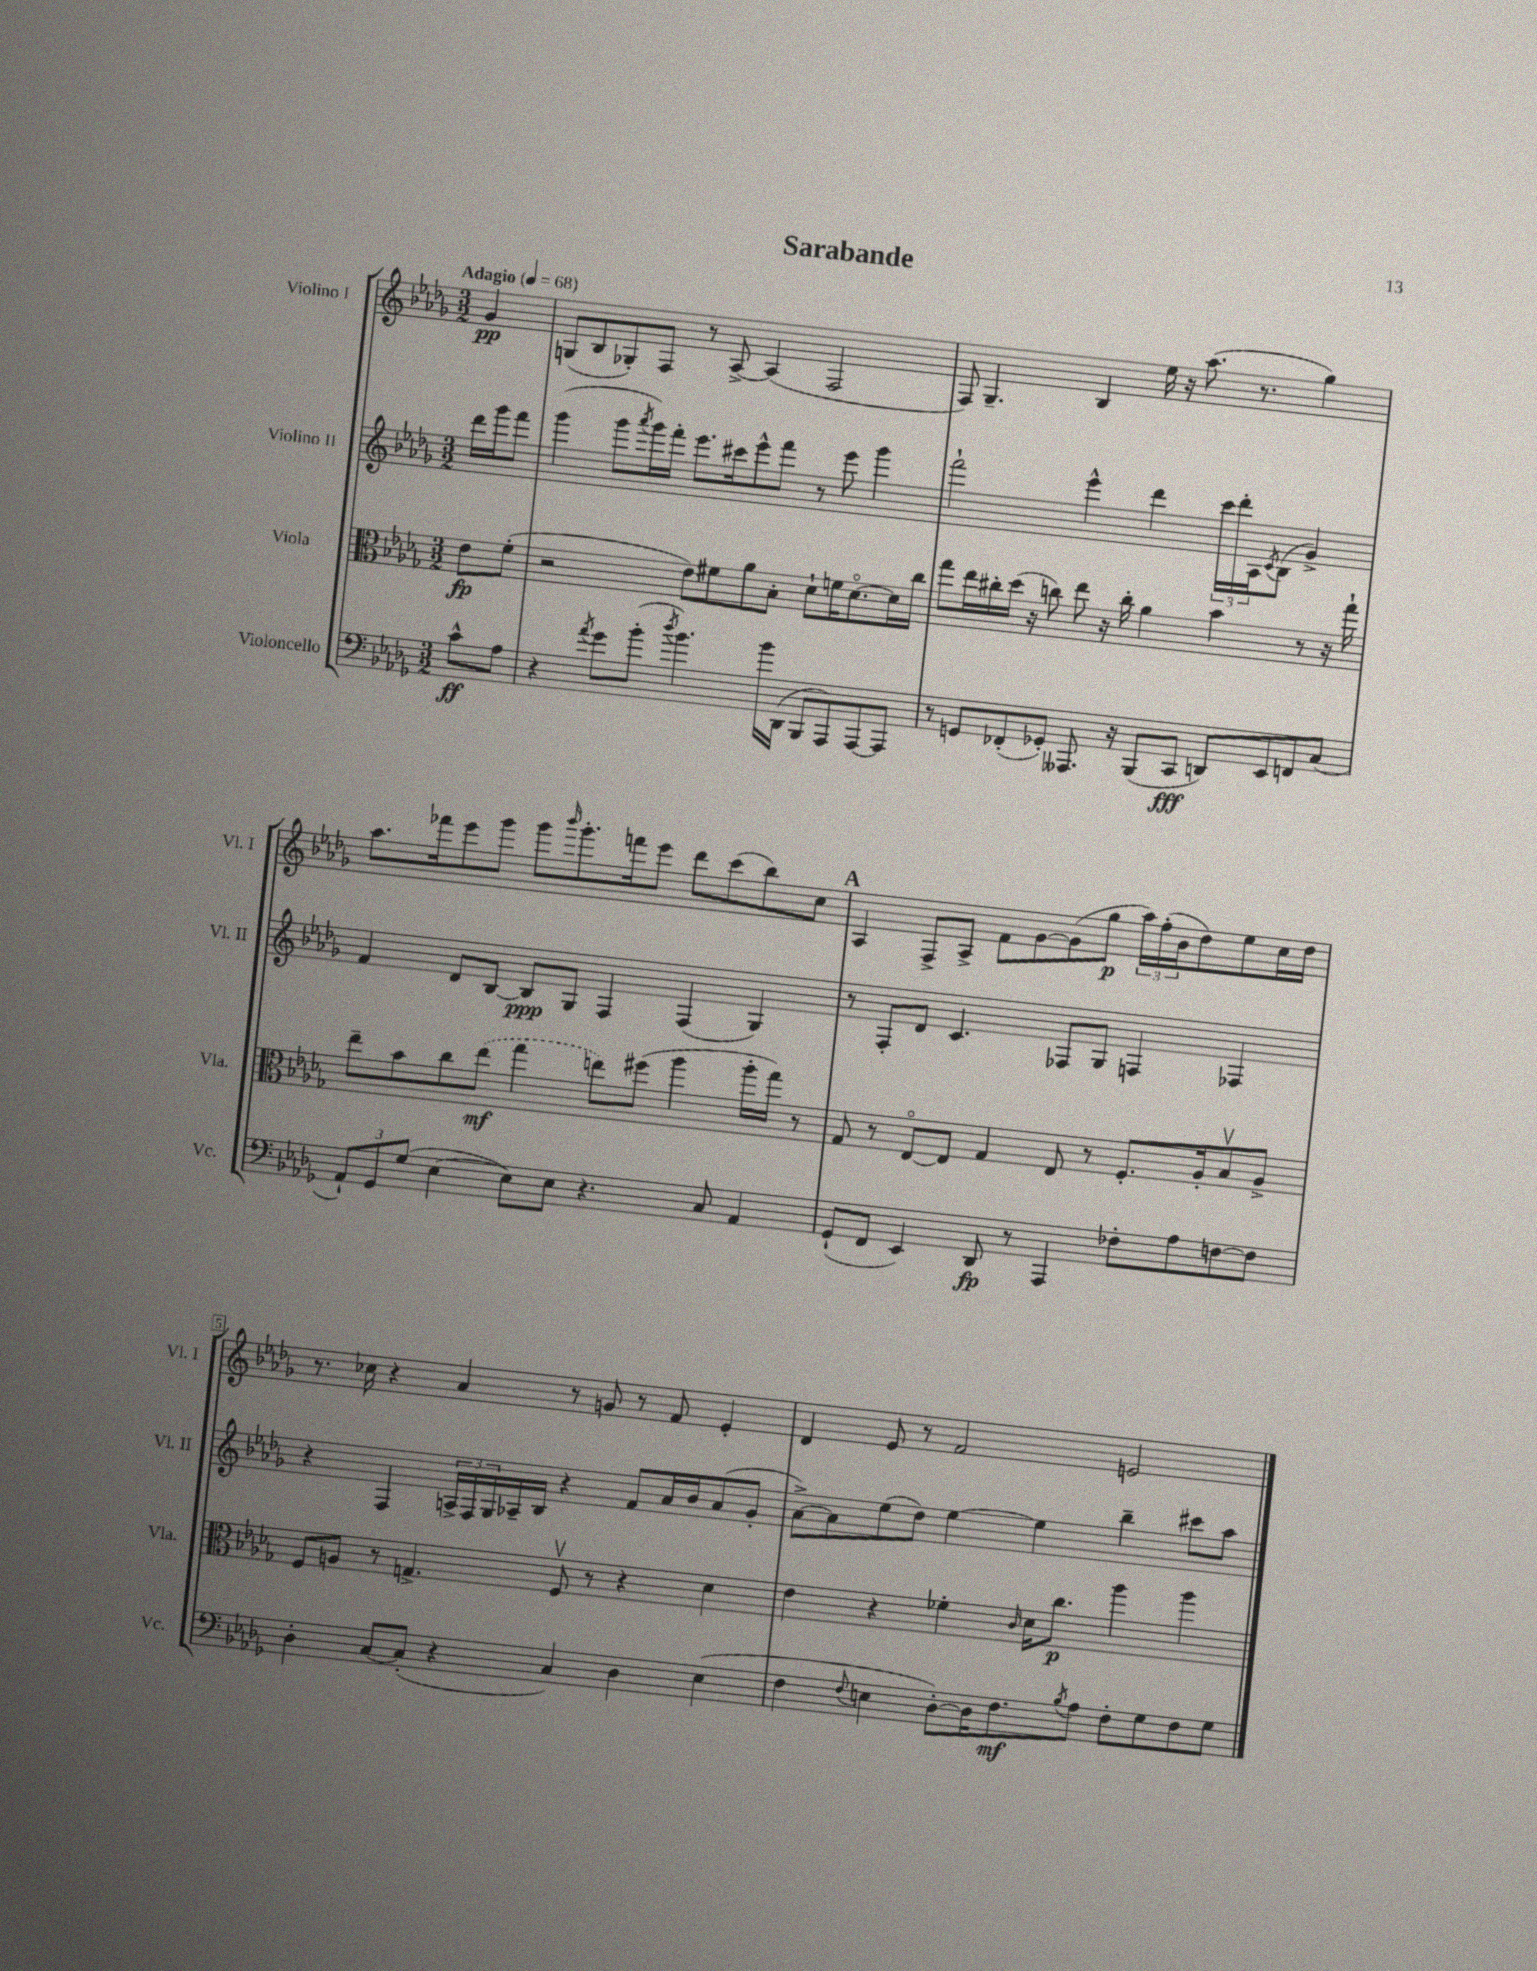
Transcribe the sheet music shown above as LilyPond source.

\header { title = "Sarabande" }
<<
\new StaffGroup <<
\new Staff = "s0" \with { instrumentName = "Violino I" shortInstrumentName = "Vl. I" } {
    \clef treble \key des \major \numericTimeSignature \time 3/2 \partial 4 \tempo "Adagio" 4 = 68
    ges'4\pp |
    g8( bes8 ges8-.) f8 r8 aes8~-> aes4( f2 |
    f8) ges4.-- bes4 ees''16 r16 aes''8.( r8. ges''4) |
    aes''8. fes'''16 ees'''8 ges'''8 ges'''8 \grace { bes'''16 } ges'''8.-. f'''16 ees'''8 des'''8 c'''8( bes''8) c''8 |
    \mark \markup { \bold "A" } aes4 f8-> aes8-> f'8 ges'8~ ges'8( ges''8\p \tuplet 3/2 { aes''16) f''16-.( bes'16 } des''8) ees''8 c''16 des''16 |
    r8. ces''16 r4 aes'4 r8 g'8 r8 f'8 ees'4-. |
    des'4 ees'8 r8 f'2 e'2 \bar "|." |
}
\new Staff = "s1" \with { instrumentName = "Violino II" shortInstrumentName = "Vl. II" } {
    \clef treble \key des \major \numericTimeSignature \time 3/2 \partial 4
    des'''16 ges'''16 f'''8 |
    ges'''4( ges'''8 \acciaccatura { aes'''8 } ges'''16) f'''16-. ees'''8. cis'''16 ees'''8-^ f'''8 r8 ees'''8 ges'''4 |
    f'''2-! ees'''4-^ des'''4 \tuplet 3/2 { c'''16 des'''16-. aes16 } \acciaccatura { c'8 } bes8( ges'4->) |
    f'4 des'8 bes8~ bes8\ppp ges8 f4 f4( ges4) |
    \mark \markup { \bold "A" } r8 f8-. des'8 c'4. fes8 ges8 f4 fes4 |
    r4 f4 \tuplet 3/2 { a16-> f16 ges16 } aes16-- bes16 r4 f'8 aes'16 bes'16 aes'8( ges'8-. |
    aes'8~->) aes'8 ees''8( des''8) ees''4~ ees''4 bes''4-- cis'''8 aes''8 \bar "|." |
}
\new Staff = "s2" \with { instrumentName = "Viola" shortInstrumentName = "Vla." } {
    \clef alto \key des \major \numericTimeSignature \time 3/2 \partial 4
    ees'8\fp f'8-.( |
    r2 ees'8) fis'8 aes'8 bes8-. des'8-! f'16 des'8.~\flageolet des'16 c''16 |
    ges''8 ees''16 cis''16-. des''16( r16 c''8) ees''8 r16 c''16-. aes'4 bes'4 r8 r16 ges''16-! |
    ees''8-- bes'8 c''8 \once \slurDashed ees''8\mf( ges''4 e''8) fis''8( aes''4 aes''16-. ges''16) r8 |
    \mark \markup { \bold "A" } ges8 r8 ees8~\flageolet ees8 ges4 ees8 r8 f8.-. aes16-. bes8\upbow aes8-> |
    f8 a8 r8 g4.-> f8\upbow r8 r4 des'4 |
    ees'4 r4 fes'4-. \grace { c'16 } des'16 c''8.\p aes''4 aes''4 \bar "|." |
}
\new Staff = "s3" \with { instrumentName = "Violoncello" shortInstrumentName = "Vc." } {
    \clef bass \key des \major \numericTimeSignature \time 3/2 \partial 4
    c'8-^\ff aes8 |
    r4 \acciaccatura { aes'8 } ges'8 bes'8-.( \acciaccatura { des''8 } bes'4.) bes'16 des,16( bes,,8 aes,,8) aes,,8~ aes,,8 |
    r8 g,8 fes,8-.( ges,8-.) aeses,,8. r16 bes,,8( c,8\fff d,8) ees,8 f,8 c8( |
    \tuplet 3/2 { aes,8-!) ges,8 ges8( } ees4~ ees8) ees8 r4. c8 aes,4 |
    \mark \markup { \bold "A" } ges,8-!( f,8 ees,4) des,8\fp r8 aes,,4 fes8-. aes8 f8~ f8 |
    des4-. c8~ c8-.( r4 c4) des4 ees4( |
    f4 \appoggiatura { f8 } e4 des8~-.) des16 f8.\mf \acciaccatura { bes8 } aes8 f8-. ges8 f8 ges8 \bar "|." |
}
>>
>>
\layout { \context { \Score \override BarNumber.break-visibility = ##(#f #t #t) barNumberVisibility = #(every-nth-bar-number-visible 5) \override BarNumber.stencil = #(make-stencil-boxer 0.1 0.3 ly:text-interface::print) } }
